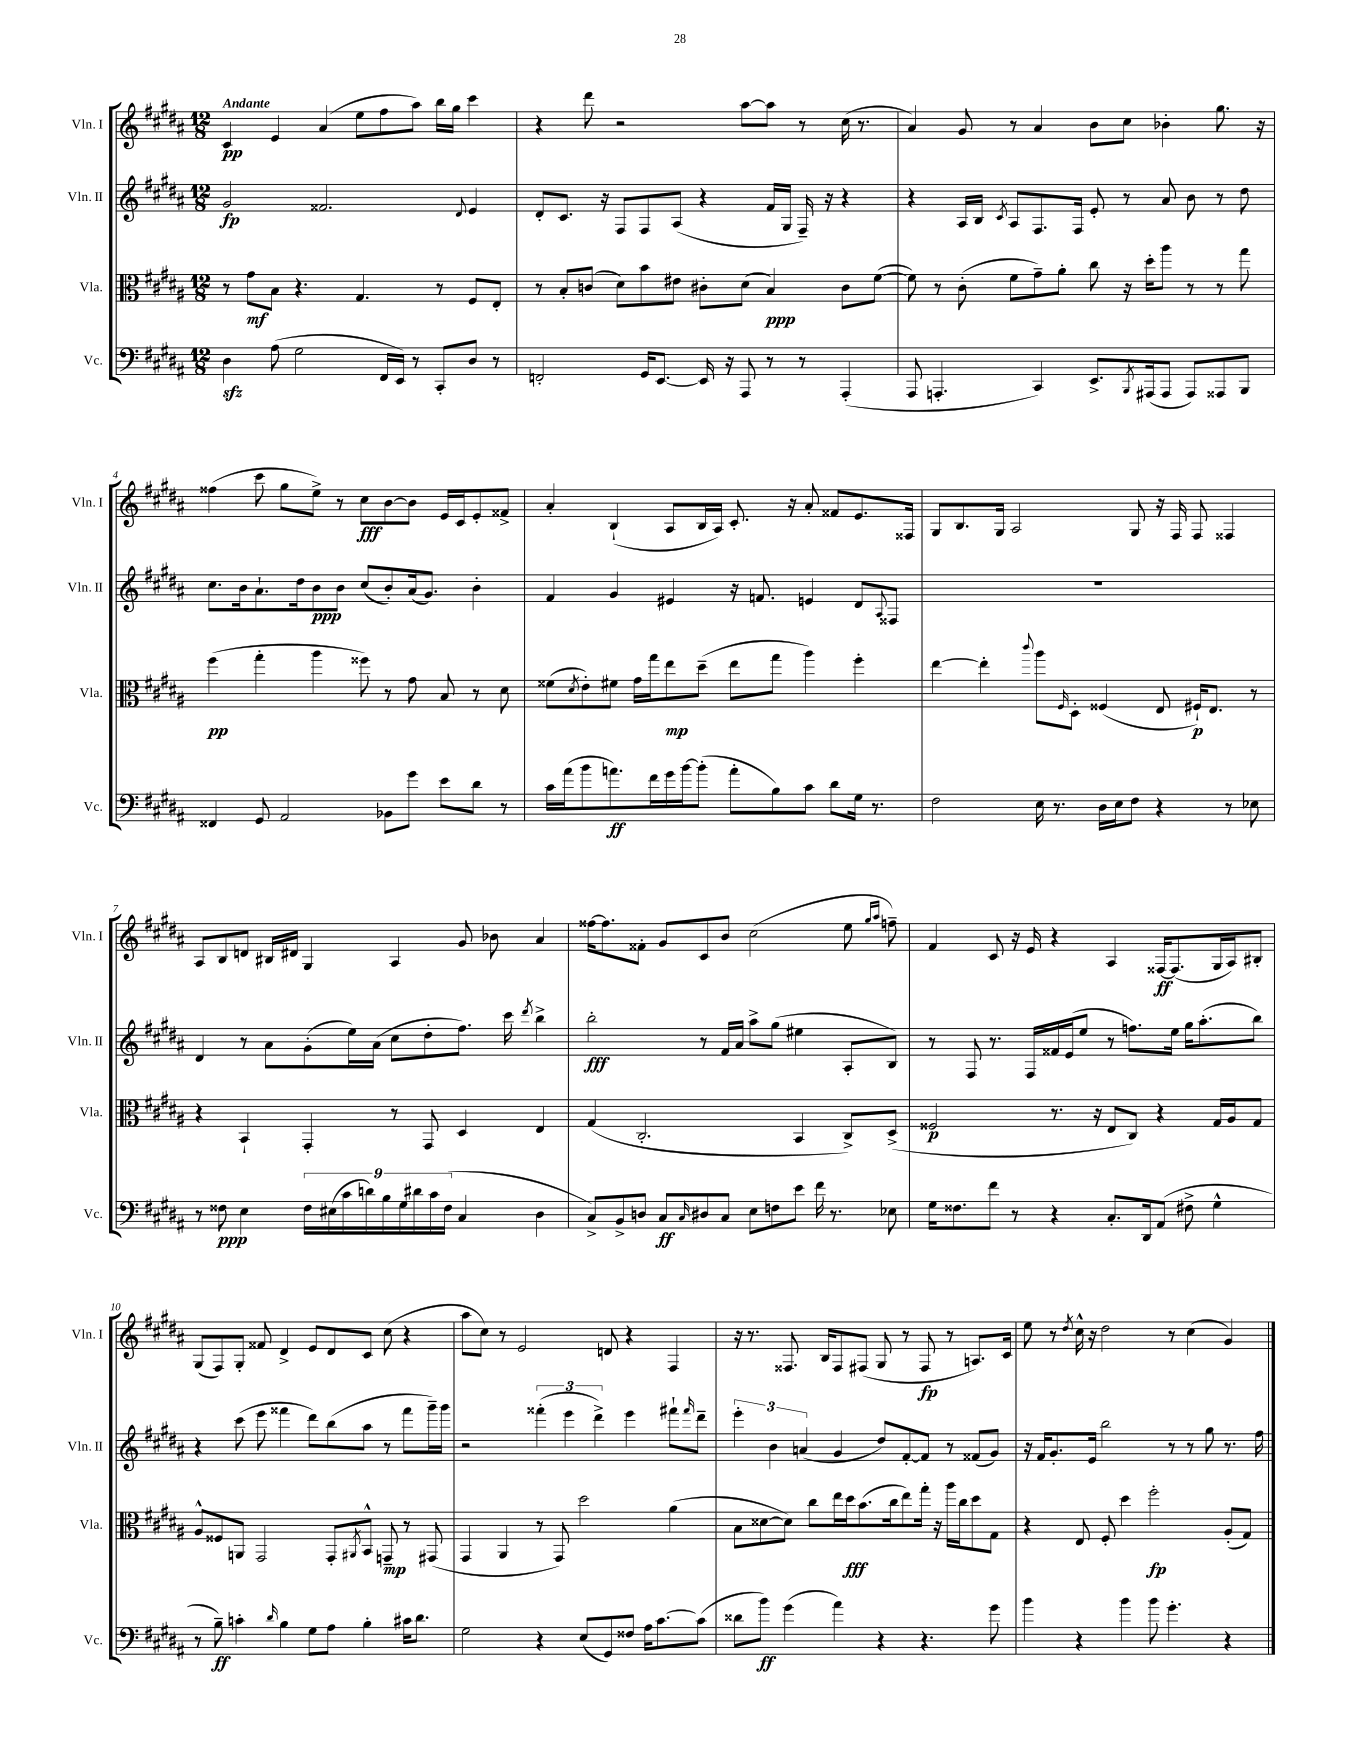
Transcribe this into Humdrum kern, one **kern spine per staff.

**kern	**dynam	**kern	**dynam	**kern	**dynam	**kern	**dynam
*part4	*part4	*part3	*part3	*part2	*part2	*part1	*part1
*staff4	*staff4	*staff3	*staff3	*staff2	*staff2	*staff1	*staff1
*I"Vc.	*	*I"Vla.	*	*I"Vln. II	*	*I"Vln. I	*
*I'Vc.	*	*I'Vla.	*	*I'Vln. II	*	*I'Vln. I	*
*clefF4	*	*clefC3	*	*clefG2	*	*clefG2	*
*k[f#c#g#d#a#]	*	*k[f#c#g#d#a#]	*	*k[f#c#g#d#a#]	*	*k[f#c#g#d#a#]	*
*M12/8	*	*M12/8	*	*M12/8	*	*M12/8	*
=1	=1	=1	=1	=1	=1	=1	=1
!	!	!	!	!	!	!LO:TX:a:B:t=Andante	!
4D#zz\	.	8r	.	2g#/	fp	4c#/	pp
.	.	8g#\L	mf	.	.	.	.
(8A#\	.	8B\J	.	.	.	4e/	.
2G#\	.	4.r	.	.	.	.	.
.	.	.	.	2.f##X/	.	(4a#/	.
.	.	4.G#/	.	.	.	8ee\L	.
16FF#/LL	.	.	.	.	.	8ff#\	.
16EE/JJ)	.	.	.	.	.	.	.
8r	.	.	.	.	.	8aa#\J)	.
8CC#'/L	.	8r	.	.	.	16bb\LL	.
.	.	.	.	.	.	16gg#\JJ	.
.	.	.	.	8qqd#/	.	.	.
8D#/J	.	8F#/L	.	4e/	.	4ccc#\	.
8r	.	8E'/J	.	.	.	.	.
=2	=2	=2	=2	=2	=2	=2	=2
2FFn'/	.	8r	.	8d#'/L	.	4r	.
.	.	8B'/L	.	8.c#/J	.	.	.
.	.	(8cn/J	.	.	.	8ddd#\	.
.	.	.	.	16r	.	.	.
.	.	8d#\L)	.	8F#/L	.	2r	.
16GG#/KL	.	8b\	.	8F#/	.	.	.
[8.EE/J	.	.	.	.	.	.	.
.	.	8e#X\J	.	(8A#/J	.	.	.
16EE/]	.	8c#X'\L	.	4r	.	.	.
16r	.	.	.	.	.	.	.
8AAA#/	.	(8d#\J	.	.	.	[8aa#\L	.
8r	.	4B/)	ppp	16f#/LL	.	8aa#\J]	.
.	.	.	.	16G#/JJ	.	.	.
8r	.	.	.	16F#~/)	.	8r	.
.	.	.	.	16r	.	.	.
(4AAA#'/	.	8c#\L	.	4r	.	(16cc#\	.
.	.	.	.	.	.	8.r	.
.	.	([8f#\J	.	.	.	.	.
=3	=3	=3	=3	=3	=3	=3	=3
8AAA#/	.	8f#\])	.	4r	.	4a#/)	.
4.AAAn'/	.	8r	.	.	.	.	.
.	.	(8c#'\	.	16A#/LL	.	8g#/	.
.	.	.	.	16B/JJ	.	.	.
.	.	.	.	8qc#/	.	.	.
.	.	8f#\L	.	8A#/L	.	8r	.
4CC#/)	.	8g#~\)	.	8.F#/	.	4a#/	.
.	.	8a#'\J	.	.	.	.	.
.	.	.	.	16F#/Jk	.	.	.
8.EE^/L	.	8cc#\	.	8e'/	.	8b\L	.
.	.	16r	.	8r	.	8cc#\J	.
8qBBB/	.	.	.	.	.	.	.
(16AAA#X/k	.	16dd#'\KL	.	.	.	.	.
8AAA#/J	.	8aa#\J	.	8a#/	.	4b-X'\	.
8AAA#/L)	.	8r	.	8b\	.	.	.
8AAA##X/	.	8r	.	8r	.	8.gg#\	.
8BBB/J	.	8gg#\	.	8dd#\	.	.	.
.	.	.	.	.	.	16r	.
!!LO:LB:g=z
=4	=4	=4	=4	=4	=4	=4	=4
4FF##X/	.	(4ff#\	pp	8.cc#\L	.	(4ff##X\	.
.	.	.	.	16b\k	.	.	.
8GG#/	.	4gg#'\	.	8.a#`\	.	8ccc#\	.
2AA#/	.	.	.	.	.	8gg#\L	.
.	.	.	.	16dd#\k	.	.	.
.	.	4aa#\	.	8b\	ppp	8ee^\J)	.
.	.	.	.	8b\J	.	8r	.
.	.	8ff##X\)	.	(8cc#/L	.	8cc#\L	fff
8BB-X\L	.	8r	.	8b'/)	.	[8b\	.
8g#\J	.	8g#\	.	(16a#/k	.	8b\J]	.
.	.	.	.	8.g#/J)	.	.	.
8e\L	.	8B/	.	.	.	16e/LL	.
.	.	.	.	.	.	16c#/J	.
8d#\J	.	8r	.	4b'\	.	8e'/	.
8r	.	8d#\	.	.	.	8f##X^/J	.
=5	=5	=5	=5	=5	=5	=5	=5
16c#\LL	.	(8f##X\L	.	4f#/	.	4a#'/	.
(16a#\J	.	.	.	.	.	.	.
.	.	8qd#/	.	.	.	.	.
8b\	.	8e'\)	.	.	.	.	.
8.an\)	ff	8f#X\J	.	4g#/	.	(4B`/	.
.	.	16g#\LL	.	.	.	.	.
16f#\L	.	16gg#\J	.	.	.	.	.
16g#\	.	8ee\	mp	4e#X/	.	8A#/L	.
[16b\J	.	.	.	.	.	.	.
(8b'\J]	.	(8dd#~\J	.	.	.	16B/L	.
.	.	.	.	.	.	16A#/JJ)	.
8a'\L	.	8ee\L	.	16r	.	8.c#'/	.
.	.	.	.	8.fn/	.	.	.
8B\)	.	8gg#\J	.	.	.	.	.
.	.	.	.	.	.	16r	.
8c#\J	.	4aa#\)	.	4en/	.	8a#'/	.
8d#\L	.	.	.	.	.	8f##X/L	.
16G#\Jk	.	4ff#'\	.	8d#/L	.	8.e/	.
8.r	.	.	.	.	.	.	.
.	.	.	.	8qqA#/	.	.	.
.	.	.	.	8F##X/J	.	.	.
.	.	.	.	.	.	16F##X/Jk	.
=6	=6	=6	=6	=6	=6	=6	=6
2F#\	.	[4ee\	.	1.r	.	8G#/L	.
.	.	.	.	.	.	8.B/	.
.	.	4ee'\]	.	.	.	.	.
.	.	.	.	.	.	16G#/Jk	.
.	.	.	.	.	.	2A#/	.
.	.	8qqccc#/	.	.	.	.	.
16E\	.	8aa#\L	.	.	.	.	.
8.r	.	.	.	.	.	.	.
.	.	16qqF#/	.	.	.	.	.
.	.	8D#'\J	.	.	.	.	.
16D#\LL	.	(4F##X/	.	.	.	.	.
16E\J	.	.	.	.	.	.	.
8F#\J	.	.	.	.	.	8G#/	.
4r	.	8E/	.	.	.	16r	.
.	.	.	.	.	.	16F#/	.
.	.	16F#X`/KL)	p	.	.	8F#/	.
.	.	8.E/J	.	.	.	.	.
8r	.	.	.	.	.	4F##X/	.
8E-X\	.	8r	.	.	.	.	.
!!LO:LB:g=z
=7	=7	=7	=7	=7	=7	=7	=7
8r	.	4r	.	4d#/	.	8A#/L	.
8F##X\	ppp	.	.	.	.	8B/	.
4E\	.	4BB`/	.	8r	.	8dn/J	.
.	.	.	.	8a#\L	.	16B#X/LL	.
.	.	.	.	.	.	16d#X/JJ	.
18F##\LL	.	4GG#'/	.	(8g#'\	.	4G#/	.
(18E#X\	.	.	.	.	.	.	.
18c#\	.	.	.	.	.	.	.
.	.	.	.	16ee\L)	.	.	.
18dn\)	.	.	.	.	.	.	.
.	.	.	.	(16a#\JJ	.	.	.
18B\	.	.	.	.	.	.	.
.	.	8r	.	8cc#\L	.	4A#/	.
18G#\	.	.	.	.	.	.	.
18d#X\	.	.	.	.	.	.	.
.	.	8GG#/	.	8dd#'\	.	.	.
18c#\	.	.	.	.	.	.	.
(18F##\JJ	.	.	.	.	.	.	.
4C#/	.	4D#/	.	8.ff#\J)	.	8g#/	.
.	.	.	.	.	.	8b-X\	.
.	.	.	.	16ccc#\	.	.	.
.	.	.	.	8qddd#/	.	.	.
4D#\	.	4E/	.	4bb^\	.	4a#/	.
=8	=8	=8	=8	=8	=8	=8	=8
8C#^/L)	.	(4G#/	.	2bb'\	fff	[16ff##X\KL	.
.	.	.	.	.	.	8.ff##\]	.
8BB^/	.	.	.	.	.	.	.
8Dn/J	.	2.C#'/	.	.	.	8f##X'\J	.
8C#/L	ff	.	.	.	.	8g#/L	.
16qqC#/	.	.	.	.	.	.	.
8D#X/	.	.	.	8r	.	8c#/	.
8C#/J	.	.	.	16f#/LL	.	8b/J	.
.	.	.	.	16a#/JJ	.	.	.
8E\L	.	.	.	8aa#^\L	.	(2cc#\	.
8Fn\	.	.	.	(8gg#\J	.	.	.
8e\J	.	4BB/	.	4ee#X\	.	.	.
16f#\	.	.	.	.	.	.	.
8.r	.	.	.	.	.	.	.
.	.	8C#^/L)	.	8A#'/L	.	8ee\	.
.	.	.	.	.	.	16qqgg#/LL	.
.	.	.	.	.	.	16qqaa#/JJ	.
8E-X\	.	(8D#^/J	.	8B/J)	.	8ffn~\)	.
=9	=9	=9	=9	=9	=9	=9	=9
16G#\KL	.	2F##X/	p	8r	.	4f#/	.
8.F##X\	.	.	.	.	.	.	.
.	.	.	.	8F#/	.	.	.
8f#\J	.	.	.	8.r	.	8c#/	.
8r	.	.	.	.	.	16r	.
.	.	.	.	16F#/LL	.	16e/	.
4r	.	8.r	.	16f##X/	.	4r	.
.	.	.	.	(16e/J	.	.	.
.	.	.	.	8ee/J	.	.	.
.	.	16r	.	.	.	.	.
8.C#'/L	.	8E/L	.	8r	.	4A#/	.
.	.	8C#/J)	.	8.ffn\L)	.	.	.
16DD#/k	.	.	.	.	.	.	.
(8AA#/J	.	4r	.	.	.	[16F##X/KL	ff
.	.	.	.	16ee\Jk	.	(8.F##/]	.
8F#X^\	.	.	.	16gg#\KL	.	.	.
.	.	.	.	(8.aa#'\	.	.	.
4G#^^\	.	16G#/LL	.	.	.	16G#/L	.
.	.	16A#/J	.	.	.	16A#/J)	.
.	.	8G#/J	.	8bb\J)	.	8B#X'/J	.
!!LO:LB:g=z
=10	=10	=10	=10	=10	=10	=10	=10
8r	.	8A#^^/L	.	4r	.	(8G#/L	.
8B~\)	ff	8F##X/	.	.	.	8F#/)	.
4cn'\	.	8AAn/J	.	(8ccc#\	.	8G#'/J	.
.	.	2GG#/	.	8eee\	.	8f##X/	.
16qqd#/	.	.	.	.	.	.	.
4B\	.	.	.	4fff##X\	.	4d#^/	.
8G#\L	.	.	.	8ddd#\L)	.	8e/L	.
8A#\J	.	8GG#'/L	.	(8bb\	.	8d#/	.
.	.	8qAA#X/	.	.	.	.	.
4B'\	.	8BB^^/J	.	8aa#\J	.	8c#/J	.
.	.	8GGn~/	mp	8r	.	(8cc#\	.
16c#X\KL	.	8r	.	8fff##\L	.	4r	.
8.d#\J	.	.	.	.	.	.	.
.	.	(8GG#X/	.	16ggg#~\L)	.	.	.
.	.	.	.	16ggg#\JJ	.	.	.
=11	=11	=11	=11	=11	=11	=11	=11
2G#\	.	4GG#/	.	2r	.	8aa#\L	.
.	.	.	.	.	.	8cc#\J)	.
.	.	4AA#/	.	.	.	8r	.
.	.	.	.	.	.	2e/	.
4r	.	8r	.	(6fff##X'\	.	.	.
.	.	8GG#/)	.	.	.	.	.
.	.	.	.	6eee\	.	.	.
(8E/L	.	2dd#\	.	.	.	.	.
.	.	.	.	6ddd#^\)	.	.	.
8GG#/)	.	.	.	.	.	8dn/	.
8F##X/J	.	.	.	4eee\	.	4r	.
16A#\KL	.	.	.	.	.	.	.
[8.c#\	.	.	.	.	.	.	.
.	.	(4a#\	.	8fff#X`\L	.	4F#/	.
.	.	.	.	16qqfff#/	.	.	.
(8c#\J]	.	.	.	8ddd#~\J	.	.	.
=12	=12	=12	=12	=12	=12	=12	=12
8d##X\L	.	8B\L	.	6eee'\	.	16r	.
.	.	.	.	.	.	8.r	.
8b\J)	ff	[8d##X\	.	.	.	.	.
.	.	.	.	6b\	.	.	.
(4g#\	.	8d##\J])	.	.	.	8.F##X/	.
.	.	.	.	(6an/	.	.	.
.	.	8cc#\L	.	.	.	.	.
.	.	.	.	.	.	16B/KL	.
4a#\)	.	16ee\L	.	4g#/	.	8F##/	.
.	.	16dd#\J	fff	.	.	.	.
.	.	(8.b\	.	.	.	(8F#X/J	.
4r	.	.	.	8dd#/L)	.	8G#/	.
.	.	16cc#\k	.	.	.	.	.
.	.	8ee\)	.	[8f#'/	.	8r	.
4.r	.	16gg#'\Jk	.	8f#/J]	.	8F#/	fp
.	.	16r	.	.	.	.	.
.	.	16aa#\LL	.	8r	.	8r	.
.	.	16cc#\J	.	.	.	.	.
.	.	8dd#\	.	(8f##X/L	.	8.An/L)	.
8g#\	.	8G#\J	.	8g#/J)	.	.	.
.	.	.	.	.	.	16c#/Jk	.
=13	=13	=13	=13	=13	=13	=13	=13
4b\	.	4r	.	16r	.	8ee\	.
.	.	.	.	16f#/KL	.	.	.
.	.	.	.	8.g#'/	.	8r	.
.	.	.	.	.	.	8qdd#/	.
4r	.	8E/	.	.	.	16cc#^^\	.
.	.	.	.	16e/Jk	.	16r	.
.	.	8F#'/	.	2bb\	.	2dd#\	.
4b\	.	4dd#\	.	.	.	.	.
8b\	.	2ff#'\	fp	.	.	.	.
4.g#'\	.	.	.	8r	.	8r	.
.	.	.	.	8r	.	(4cc#\	.
.	.	.	.	8gg#\	.	.	.
4r	.	(8A#'/L	.	8.r	.	4g#/)	.
.	.	8G#/J)	.	.	.	.	.
.	.	.	.	16ff#\	.	.	.
==	==	==	==	==	==	==	==
*-	*-	*-	*-	*-	*-	*-	*-
